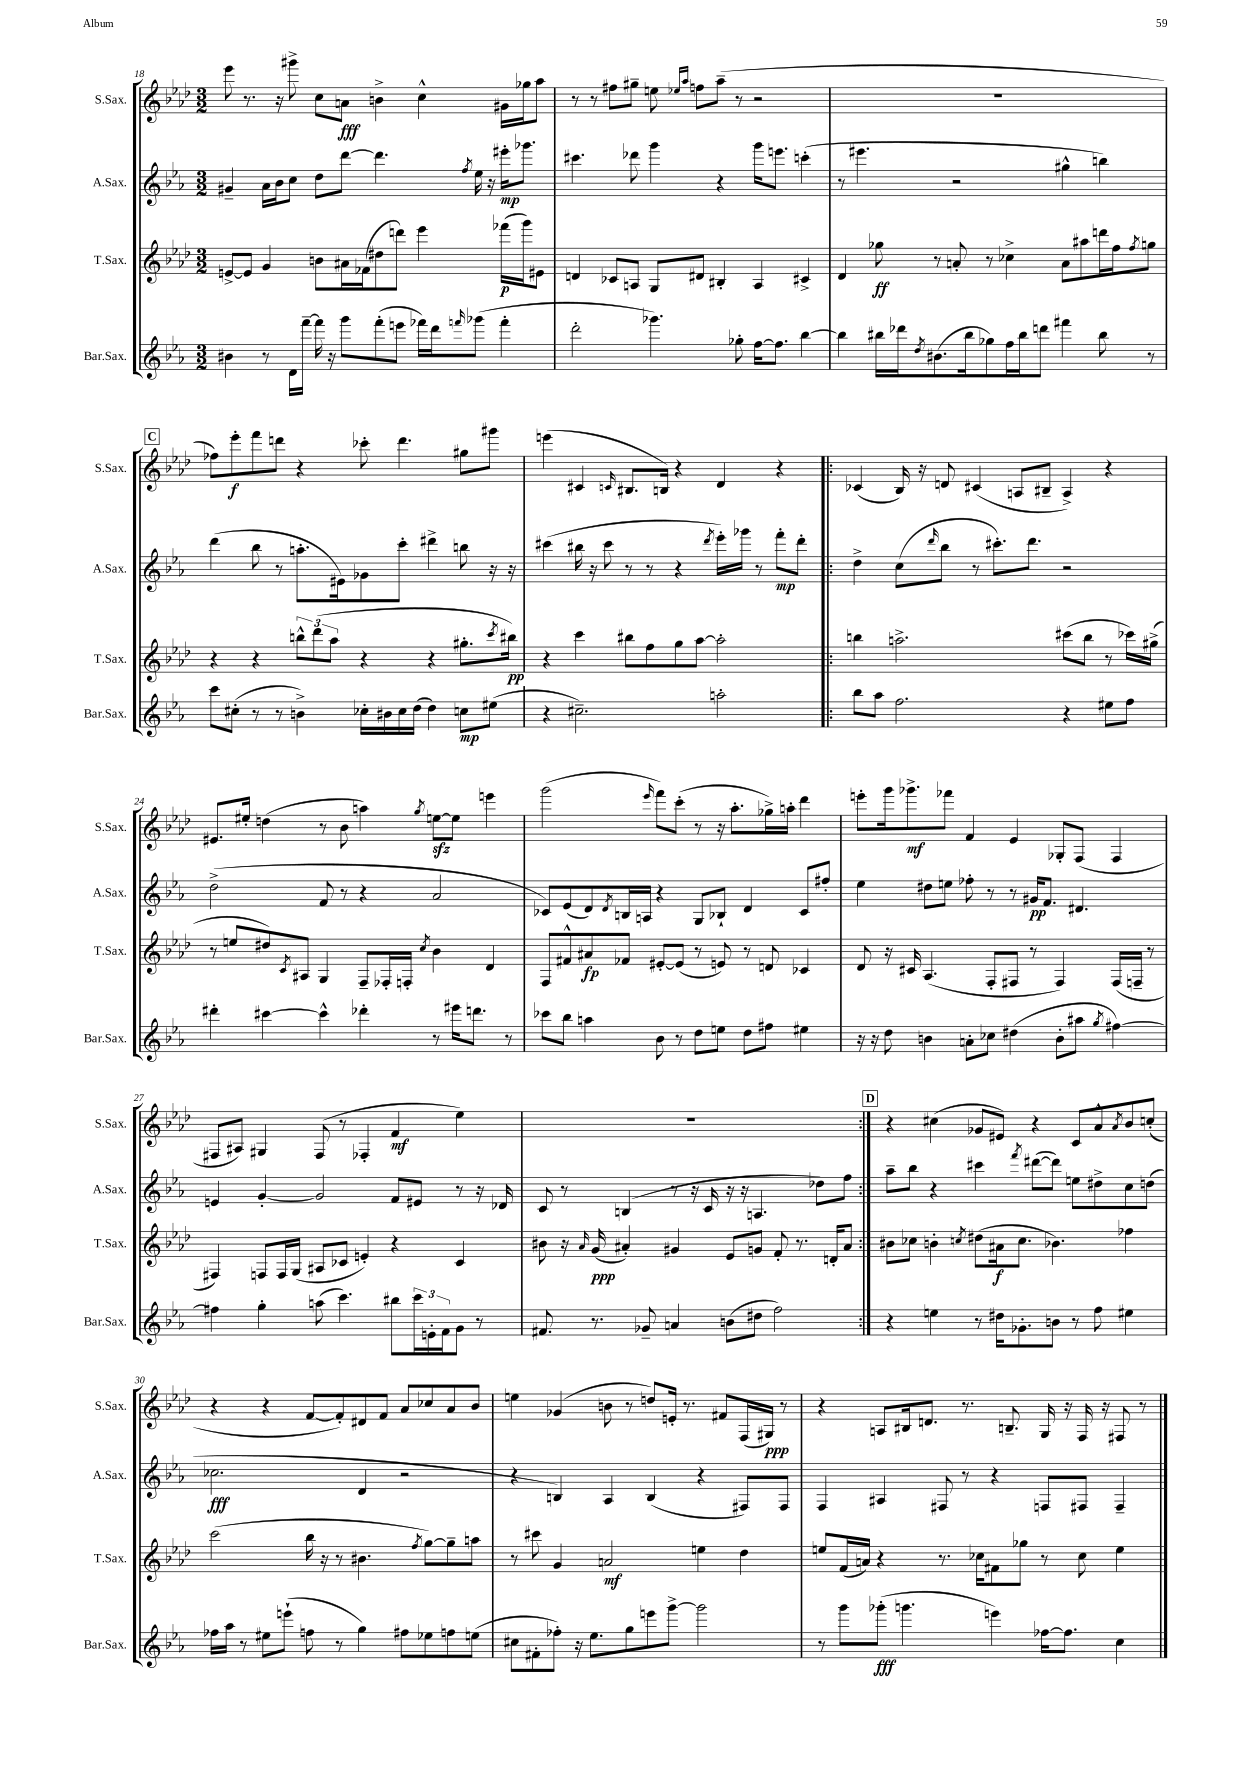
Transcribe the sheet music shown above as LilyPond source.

<<
\new StaffGroup <<
\new Staff = "s0" \with { instrumentName = "S.Sax." shortInstrumentName = "S.Sax." } {
    \clef treble \key aes \major \numericTimeSignature \time 3/2
    ees'''8 r8. r16 gis'''8-> c''8 a'8\fff b'4-> c''4-^ gis'16 ges''16 aes''8 |
    r8 r8 fis''8 gis''8-- e''8 \grace { ees''16 aes''16 } f''8 aes''8--( r8 r2 |
    R1. |
    \mark \markup { \box "C" } fes''8) ees'''8-.\f f'''8 d'''8 r4 ces'''8-. d'''4. gis''8 gis'''8 |
    e'''4( cis'4 \grace { c'16 } bis8. b16) r4 des'4 r4 |
    \repeat volta 2 { ces'4( bes16) r16 d'8 cis'4( a8 bis8-- a4->) r4 |
    eis'8. eis''16-. d''4( r8 bes'8 a''4) \acciaccatura { g''8 } e''8~\sfz e''8 e'''4 |
    g'''2( \grace { ees'''16 } f'''8) c'''8-.( r8 r16 aes''8.-. ges''16->) a''16-. des'''4 |
    e'''8-. g'''16 ges'''8.->\mf fes'''8 f'4 ees'4 ges8-. f8( f4 |
    fis8 ais8) gis4 fis8( r8 fes4-. f'4\mf ees''4) |
    R1. | }
    \mark \markup { \box "D" } r4 cis''4( ges'8 eis'8) r4 c'8 aes'8-^ \acciaccatura { aes'8 } bes'8 c''8-.( |
    r4 r4 f'8~ f'8-.) dis'8 f'8 aes'8 ces''8 aes'8 bes'8 |
    e''4 ges'4( b'8 r8 d''8) e'16-. r8. fis'8 f16( gis16\ppp) r8 |
    r4 a8 bis16 d'8. r8. b8.-- g16 r16 f16 r16 fis8 r8 \bar "|." |
}
\new Staff = "s1" \with { instrumentName = "A.Sax." shortInstrumentName = "A.Sax." } {
    \clef treble \key ees \major \numericTimeSignature \time 3/2
    gis'4-- aes'16 bes'16 c''8 d''8 d'''8~ d'''4. \acciaccatura { f''8 } ees''16 r16 eis'''16-.\mp ges'''8. |
    cis'''4. des'''8 g'''4 r4 g'''16 e'''8. c'''4-.( |
    r8 eis'''4. r2 gis''4-^ b''4) |
    \mark \markup { \box "C" } d'''4( bes''8 r8 a''8.-. eis'16) ges'8 c'''8-. dis'''4-> b''8 r16 r16 |
    cis'''4( bis''16 r16 cis'''8 r8 r8 r4 \acciaccatura { d'''8 } ees'''16-.) ges'''16 r8 f'''8-.\mp d'''8-. |
    \repeat volta 2 { d''4-> c''8( \grace { d'''16 } bes''8 r8 cis'''8.-.) d'''8. r2 |
    d''2->( f'8 r8 r4 aes'2 |
    ces'8) ees'8( d'8) \acciaccatura { d'8 } b16 a16 r4 g8 bes8-! d'4 ces'8 fis''8-. |
    ees''4 dis''8 e''8 fes''8-. r8 r8 gis'16\pp f'8. dis'4. |
    e'4 g'4~-. g'2 f'8 eis'8 r8 r16 des'16 |
    c'8 r8 b4( r8 r16 c'16 r16 r16 a4. des''8) f''8 | }
    \mark \markup { \box "D" } aes''8-- bes''8 r4 cis'''4 \acciaccatura { f'''8 } dis'''8~( dis'''8) e''8 dis''8-> c''8 d''8( |
    ces''2.\fff d'4 r2 |
    r4 b4) aes4 b4( r4 fis8) fis8 |
    f4 ais4 fis8 r8 r4 f8 fis8 fis4-- \bar "|." |
}
\new Staff = "s2" \with { instrumentName = "T.Sax." shortInstrumentName = "T.Sax." } {
    \clef treble \key aes \major \numericTimeSignature \time 3/2
    e'8~-> e'8 g'4 b'8 ais'16 fes'16( dis''8 d'''8) ees'''4 fes'''16\p( g'''16) eis'8 |
    d'4 ces'8 a8 g8 dis'8 bis4-. a4 cis'4-> |
    des'4 ges''8\ff r8 a'8-. r8 ces''4-> a'8 ais''8 d'''16 f''16 \acciaccatura { f''8 } g''8 |
    \mark \markup { \box "C" } r4 r4 \tuplet 3/2 { b''8-^ des'''8( aes''8 } r4 r4 gis''8.-. \acciaccatura { c'''8 } bis''16\pp) |
    r4 c'''4 bis''8 f''8 g''8 aes''8~ aes''2-. |
    \repeat volta 2 { b''4 a''2.-> cis'''8( b''8 r8 ces'''16) gis''16->( |
    r8 e''8 dis''8) \acciaccatura { c'8 } ais8 g4 f8-- fes16-. f16-. \acciaccatura { c''8 } bes'4 des'4 |
    f8 fis'8-^ ais'8\fp fes'8 eis'8~-. eis'8( r8 e'8) r8 d'8 ces'4 |
    des'8 r16 cis'16 aes4.( f8-. fis8 r8 fis4) fis16( f16-- r8 |
    fis4) f8 f16 g16( ais8 ces'8 e'4-.) r4 ces'4 |
    bis'8 r16 \grace { aes'16 } g'16\ppp( ais'4-.) gis'4 ees'8 g'8 f'8-. r8. d'16-. ais'8 | }
    \mark \markup { \box "D" } bis'8 ces''8 b'4-. \acciaccatura { c''8 } dis''8( ais'16\f c''8. bes'4.) fes''4 |
    c'''2( bes''16 r16 r8 bis'4. \acciaccatura { f''8 } g''8~) g''8-- a''8 |
    r8 cis'''8 g'4 a'2\mf e''4 des''4 |
    e''8 f'16( a'16) r4 r8. ces''16 fis'8 ges''8 r8 ces''8 e''4 \bar "|." |
}
\new Staff = "s3" \with { instrumentName = "Bar.Sax." shortInstrumentName = "Bar.Sax." } {
    \clef treble \key ees \major \numericTimeSignature \time 3/2
    bis'4 r8 d'16 f'''16~-- f'''16 r16 g'''8 f'''8-.( e'''8 fes'''16) d'''16 \grace { f'''16 } ges'''8( f'''4-. |
    d'''2-. ges'''4.) ges''8-. f''16~ f''8. bes''4~ |
    bes''4 bis''16 des'''16 \acciaccatura { d''8 } bis'8.( bis''16 ges''8) f''16 bis''16 d'''8 fis'''4 bis''8 r8 |
    \mark \markup { \box "C" } c'''8 cis''8-.( r8 r8 b'4->) ces''16-. bis'16 ces''16 d''16( d''4) c''8\mp eis''8( |
    r4 cis''2.--) a''2-. |
    \repeat volta 2 { bes''8 aes''8 f''2. r4 eis''8 f''8 |
    dis'''4-. cis'''4~ cis'''4-^ des'''4-. r8 eis'''16 d'''8. r8 |
    ces'''8 bes''8 a''4 bes'8 r8 d''8 e''8 d''8 fis''8 eis''4 |
    r16 r16 d''8 b'4 a'8-. ces''8 dis''4( b'8-. ais''8 \acciaccatura { g''8 } fis''4~) |
    fis''4 g''4-. a''8( c'''4.) bis''8 \tuplet 3/2 { c'''16 e'16-. f'16 } g'8 r8 |
    fis'8. r8. ges'8-- a'4 b'8( dis''8 f''2) | }
    \mark \markup { \box "D" } r4 e''4 r8 dis''16 ges'8.-. b'8 r8 f''8 eis''4 |
    fes''16 aes''16 r8 eis''8 e'''8-!( f''8 r8 g''4) fis''8 ees''8 f''8 e''8( |
    cis''8 fis'8-. fes''8-.) r16 ees''8. g''8 e'''8 g'''8~-> g'''2 |
    r8 g'''8 ges'''8-.\fff( g'''4. e'''4) fes''16~ fes''8. c''4 \bar "|." |
}
>>
>>
\layout { \context { \Score currentBarNumber = #18 } }
